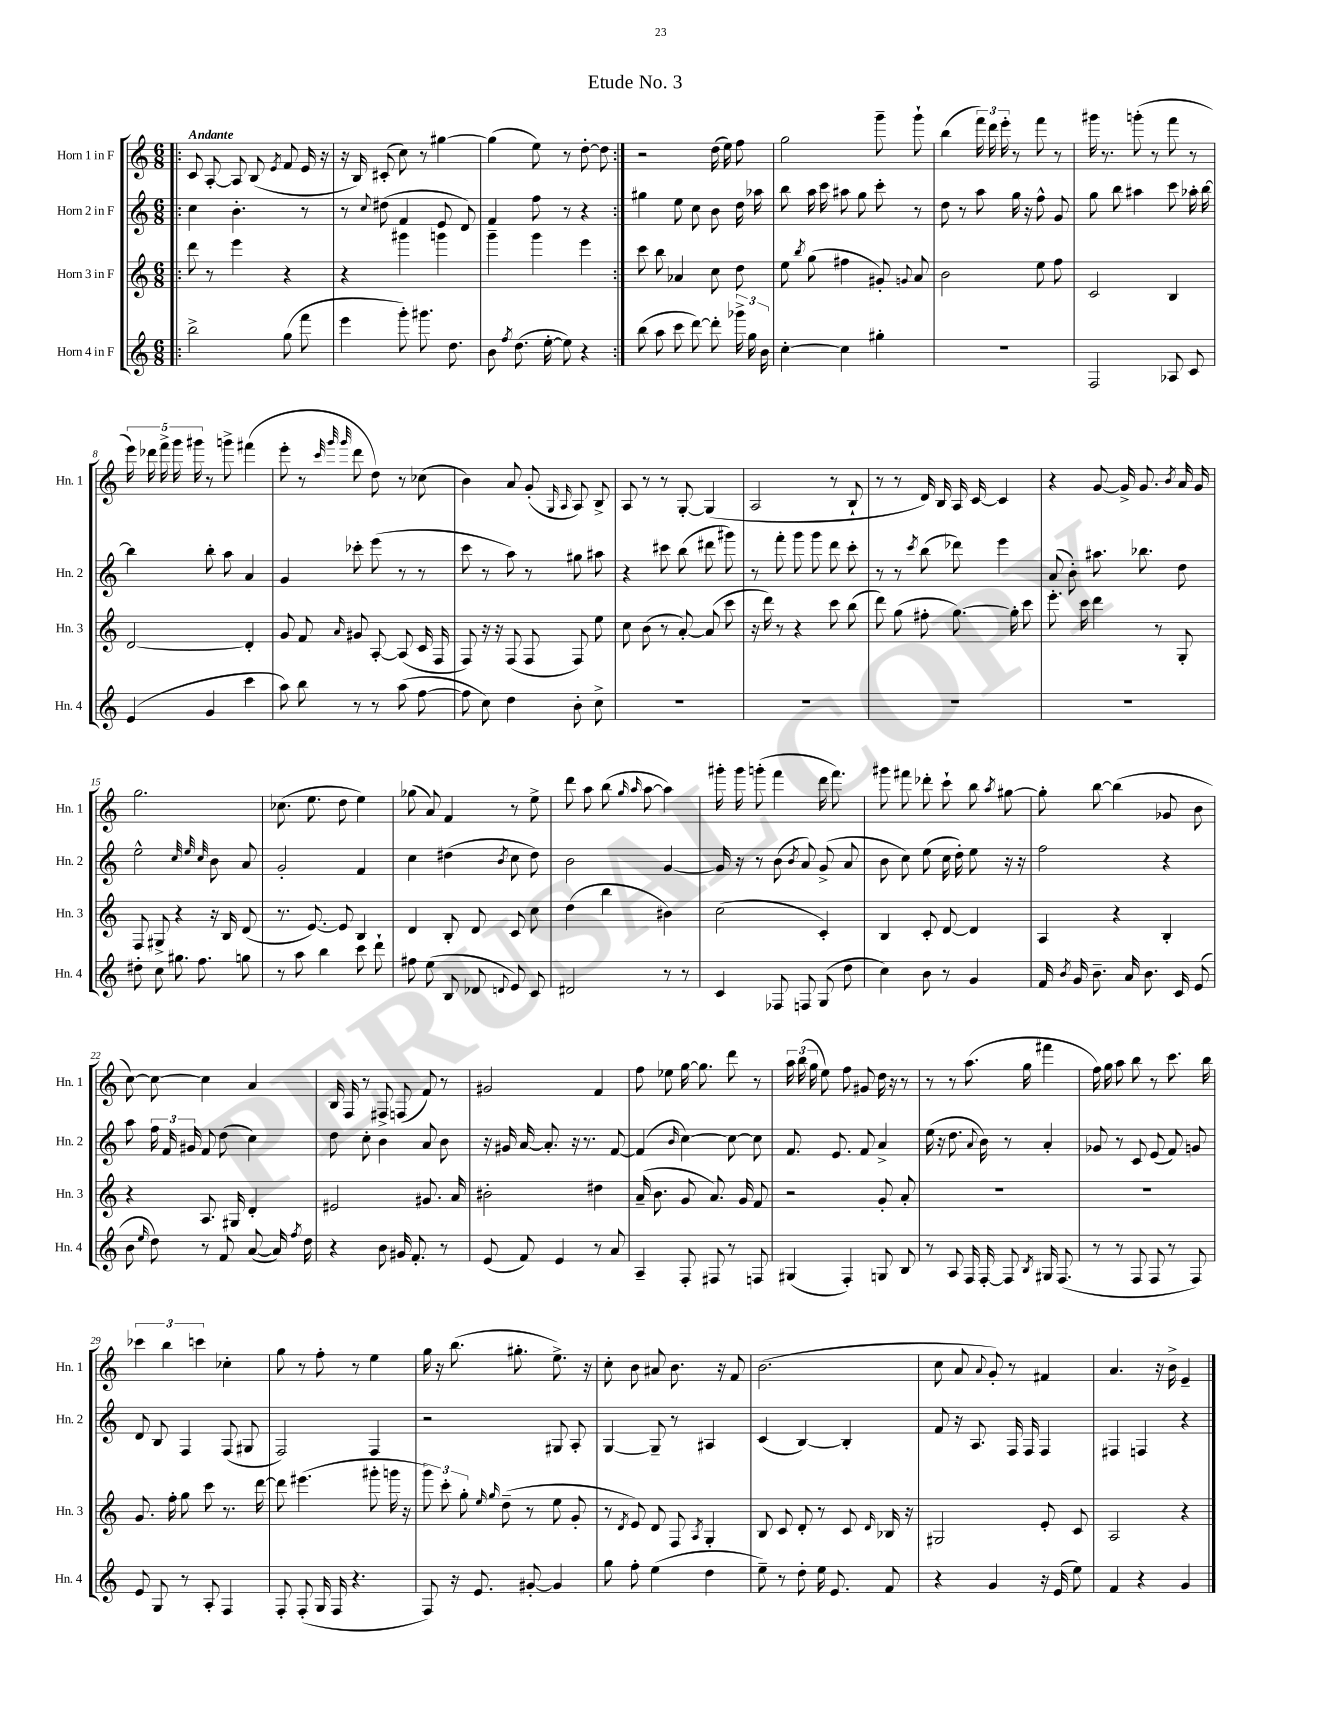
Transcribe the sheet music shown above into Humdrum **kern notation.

**kern	**kern	**kern	**kern
*staff4	*staff3	*staff2	*staff1
*clefG2	*clefG2	*clefG2	*clefG2
*k[]	*k[]	*k[]	*k[]
*M6/8	*M6/8	*M6/8	*M6/8
=!|:	=!|:	=!|:	=!|:
2bb^\	8ddd\	4cc\	8c/
.	8r	.	[8A'/
.	4eee\	4.b'\	8A/]
.	.	.	(8B/
.	.	.	8qe/
(8gg\	4r	.	8f/
8fff\	.	8r	16e/
.	.	.	16r
=	=	=	=
4eee\	4r	8r	16r
.	.	.	16B/)
.	.	8qqcc/	.
.	.	(8dd#\	(8c#'/
8ggg'\)	4ggg#\	4f/	8cc\)
8.ggg#\	.	.	8r
.	4ggg\	8e/	[4gg#\
8.dd\	.	.	.
.	.	8d/)	.
=	=	=	=
8b\	4ggg~\	4f/	(4gg#\]
8qff/	.	.	.
(8.dd\	.	.	.
.	4ggg\	8ff\	8ee\)
[16ee'\	.	.	.
8ee\])	.	8r	8r
4r	4eee\	4r	[8dd'\
.	.	.	8dd\]
=:|!	=:|!	=:|!	=:|!
(8bb\	8ccc\	4gg#\	2r
8aa\	8bb\	.	.
8ccc\	4a-/	8ee\	.
[8ddd\)	.	8cc\	.
8ddd'\]	8cc\	8b\	(16dd\
.	.	.	16ee\)
24ggg-^\	8dd\	16dd\	8ff\
24gg\	.	.	.
.	.	16aa-\	.
24b\	.	.	.
=	=	=	=
[4cc'\	8ee\	8bb\	2gg\
.	8qbb/	.	.
.	(8gg\	16aa\	.
.	.	16ccc\	.
4cc\]	4ff#\	8aa#\	.
.	.	8gg\	.
4gg#'\	8g#'/)	8ccc'\	8ggg~\
.	8qqg/	.	.
.	8a/	8r	8ggg`\
=	=	=	=
2.r	2b\	8dd\	(4bb\
.	.	8r	.
.	.	8aa\	24fff\)
.	.	.	24ddd\
.	.	.	24eee'\
.	.	16gg\	8r
.	.	16r	.
.	8ee\	8ff^^\	8fff\
.	8ff\	8g/	8r
=	=	=	=
2F/	2c/	8gg\	16ggg#\
.	.	.	8.r
.	.	8bb\	.
.	.	4aa#\	(8ggg'\
.	.	.	8r
8A-/	4B/	8ccc\	8fff\
8c/	.	16aa-'\	8r
.	.	[16bb\	.
=	=	=	=
(4e/	[2d/	4bb\]	20eee\)
.	.	.	20ddd-\
.	.	.	20fff^\
.	.	.	20ggg\
.	.	.	20ggg#\
4g/	.	8bb'\	8r
.	.	8aa\	8ggg^\
4ccc\	4d'/]	4a/	(4fff#\
=	=	=	=
8aa\)	8g/	4g/	8eee'\
8bb\	8f/	.	8r
.	.	.	32qqccc/
.	.	.	32qqggg/
.	16qqa/	.	32qqggg/
8r	8g#/	8ccc-'\	8ddd\
8r	[8A'/	(8eee\	8dd\)
(8aa\	(8A/]	8r	8r
[8ff\	16c/	8r	(8cc-\
.	16F/	.	.
=	=	=	=
8ff\]	8F/)	8ccc\	4b\)
8cc\)	16r	8r	.
.	16r	.	.
4dd\	(8F/	8aa\)	8a/
.	8F/	8r	(8g'/
.	.	.	16qqG/
.	.	.	16qqA/
8b'\	8F/)	8gg#\	8A/)
8cc^\	8ee\	8aa#\	8B^/
=	=	=	=
2.r	8cc\	4r	8A/
.	(8b\	.	8r
.	8r	8ccc#\	8r
.	[8a'/)	(8bb\	[8G'/
.	(8a/]	8ddd#\	(4G/]
.	8ccc\	8ggg#\)	.
=	=	=	=
2.r	16r	8r	2A/
.	16ddd\)	.	.
.	8r	8fff'\	.
.	4r	8ggg\	.
.	.	8ggg\	.
.	8ccc\	8ddd\	8r
.	(8bb\	8ccc'\	8B`/
=	=	=	=
2.r	8ddd\)	8r	8r
.	(8gg\	8r	8r
.	.	8qccc/	.
.	8ff#'\	(8bb\	16d/)
.	.	.	16B/
.	[8.gg\)	8ddd-\)	16A/
.	.	.	[16c/
.	.	4eee\	4c/]
.	16gg'\]	.	.
.	8ccc\	.	.
=	=	=	=
2.r	8.eee'\	(8a/	4r
.	.	8b'\)	.
.	16ccc\	.	.
.	4ddd\	8.aa#\	[8g/
.	.	.	16g^/]
.	.	8.bb-\	8.g/
.	8r	.	.
.	.	.	8qb/
.	8G'/	8dd\	16a/
.	.	.	16g/
=	=	=	=
8dd#'\	8F/	2ee^^\	2.gg\
8cc\	8G#^/	.	.
8.gg#\	4r	.	.
8.ff\	.	.	.
.	.	32qqcc/	.
.	.	32qqee/	.
.	.	32qqcc/	.
.	16r	8b\	.
.	16B/	.	.
8gg\	(8d/	8a/	.
=	=	=	=
8r	8.r	2g'/	(8.cc-\
8aa\	.	.	.
.	[8.e/)	.	8.ee\
4bb\	.	.	.
.	8e/]	.	8dd\
8ccc\	4B/	4f/	4ee\)
8ddd`\	.	.	.
=	=	=	=
8ff#\	4d/	4cc\	(8gg-\
(8ee\	.	.	8a/)
8B/	8B'/	(4dd#\	4f/
8d-/	8d/	.	.
8qqd/	.	8qb/	.
8e/)	8c/	8cc\	8r
8c/	8cc\	8dd#\)	8ee^\
=	=	=	=
2d#/	(4dd\	2b\	8ddd\
.	.	.	8aa\
.	4bb\	.	(8bb\
.	.	.	16qqgg/
.	.	.	16qqaa/
.	.	.	[8aa\
8r	4b#\)	[4g/	4aa\])
8r	.	.	.
=	=	=	=
4c/	(2cc\	16g/]	16ggg#'\
.	.	16r	16ggg#\
.	.	8r	(8ggg'\
8F-/	.	(8b\	4fff\
.	.	8qb/	.
8F/	.	8a/)	.
(8G/	4c'/)	(8g^/	16ddd\
.	.	.	8.fff\)
8dd\	.	8a/	.
=	=	=	=
4cc\)	4B/	8b\	8ggg#\
.	.	8cc\)	8fff#\
8b\	8c'/	(8ee\	8ddd-'\
8r	[8d/	16cc\	8ccc`\
.	.	16dd'\)	.
4g/	4d/]	8ee\	8bb\
.	.	.	8qaa/
.	.	16r	[8gg#\
.	.	16r	.
=	=	=	=
16f/	4A/	2ff\	8gg#'\]
8qb/	.	.	.
16g/	.	.	.
8.b~\	.	.	[8bb\
.	4r	.	(4bb\]
16a/	.	.	.
8.b\	.	.	.
.	4B'/	4r	8g-/
16c/	.	.	.
(8e/	.	.	8b\
=	=	=	=
8b\	4r	8aa\	[8cc\)
16qqee/	.	.	.
8dd\)	.	24ff\	8cc\_
.	.	24f/	.
.	.	24g#/	.
8r	8.A/	8f/	4cc\]
8f/	.	(8dd\	.
.	16G#/	.	.
([8a/	4d'/	4cc\)	4a/
16a/])	.	.	.
8qff/	.	.	.
16dd\	.	.	.
=	=	=	=
4r	2e#/	8dd\	16B/
.	.	.	16F/
.	.	8cc'\	8r
8b\	.	4b\	8F#^/
16g#/	.	.	(8F/
8.f'/	.	.	.
.	8.g#/	8a/	8f/)
8r	.	8b\	8r
.	16a/	.	.
=	=	=	=
(8e/	2b#'\	16r	2g#/
.	.	16g#/	.
8f/)	.	[16a/	.
.	.	8.a'/]	.
4e/	.	.	.
.	.	16r	.
.	.	8.r	.
8r	4dd#\	.	4f/
8a/	.	[8f/	.
=	=	=	=
4A~/	(16a~/	(4f/]	8ff\
.	8.b\	.	.
.	.	.	8ee-\
.	.	16qqb/	.
8F'/	8g/	[4cc\)	[16gg\
.	.	.	8.gg\]
8F#/	8.a/)	.	.
8r	.	8cc\_	8ddd\
.	16g/	.	.
8F/	8f/	8cc\]	8r
=	=	=	=
(4G#/	2r	8.f/	24aa\
.	.	.	(24bb\
.	.	.	24gg\
.	.	.	8ee\)
.	.	8.e/	.
4F'/)	.	.	8ff\
.	.	8f/	8g#/
8G/	8g'/	4a^/	16dd\
.	.	.	16r
8B/	8a'/	.	8r
=	=	=	=
8r	2.r	(16ee\	8r
.	.	16r	.
8A/	.	8.dd\	8r
16F/	.	.	(8.aa\
.	.	8qqa/	.
[16F'/	.	16b\)	.
8F/]	.	8r	.
.	.	.	16gg\
8qB/	.	.	.
16G#/	.	4a'/	4fff#\
(8.F/	.	.	.
=	=	=	=
8r	2.r	8g-/	16ff\)
.	.	.	16gg\
8r	.	8r	8aa\
8F/	.	8c/	8bb\
8F/	.	(8e/	8r
8r	.	8f/)	8.ccc\
8F/)	.	8g/	.
.	.	.	16bb\
=	=	=	=
8e/	8.g/	8d/	6ccc-\
8G/	.	8B/	.
.	.	.	6bb\
.	16ff'\	.	.
8r	8gg\	4F/	.
.	.	.	6ccc\
8A'/	8ccc\	.	.
4F/	8.r	(8F/	4cc-'\
.	.	8G#/	.
.	[16ddd\	.	.
=	=	=	=
8F'/	8ddd\]	2F/)	8gg\
(8F'/	(4.eee#\	.	8r
16G/	.	.	8ff'\
16F/	.	.	.
4.r	.	.	8r
.	8ggg#'\	4F/	4ee\
.	16ggg\	.	.
.	16r	.	.
=	=	=	=
8F/)	12ggg\)	2r	16gg\
.	.	.	16r
.	12ccc'\	.	.
16r	.	.	(8.bb\
.	12gg'\	.	.
8.e/	.	.	.
.	16qqee/	.	.
.	16qqgg/	.	.
.	(8dd~\	.	.
.	.	.	8.gg#'\
[8g#'/	8r	.	.
4g#/]	8ee\	8G#/	8.ee^\)
.	8g'/	8A'/	.
.	.	.	16r
=	=	=	=
8gg\	8r	[4G/	8cc'\
.	8qd/	.	.
8ff'\	8e/)	.	8b\
(4ee\	8d/	8G~/]	8a#/
.	8F/	8r	8.b\
.	8qA/	.	.
4dd\	4G'/	4A#/	.
.	.	.	16r
.	.	.	8f/
=	=	=	=
8ee~\)	8B/	(4c/	(2.b\
8r	8c/	.	.
8dd'\	8d'/	[4B/)	.
16ee\	8r	.	.
8.e/	.	.	.
.	8c/	4B'/]	.
.	16qqd/	.	.
8f/	16B-/	.	.
.	16r	.	.
=	=	=	=
4r	2G#/	8f/	8cc\
.	.	16r	8a/
.	.	8.A/	.
.	.	.	8qqa/
4g/	.	.	8g'/)
.	.	16F/	8r
.	.	16F/	.
16r	8e'/	4F/	4f#/
(16e/	.	.	.
8ee\)	8c/	.	.
=	=	=	=
4f/	2A/	4F#/	4.a/
4r	.	4F/	.
.	.	.	16r
.	.	.	16b^\
4g/	4r	4r	4e~/
==	==	==	==
*-	*-	*-	*-
